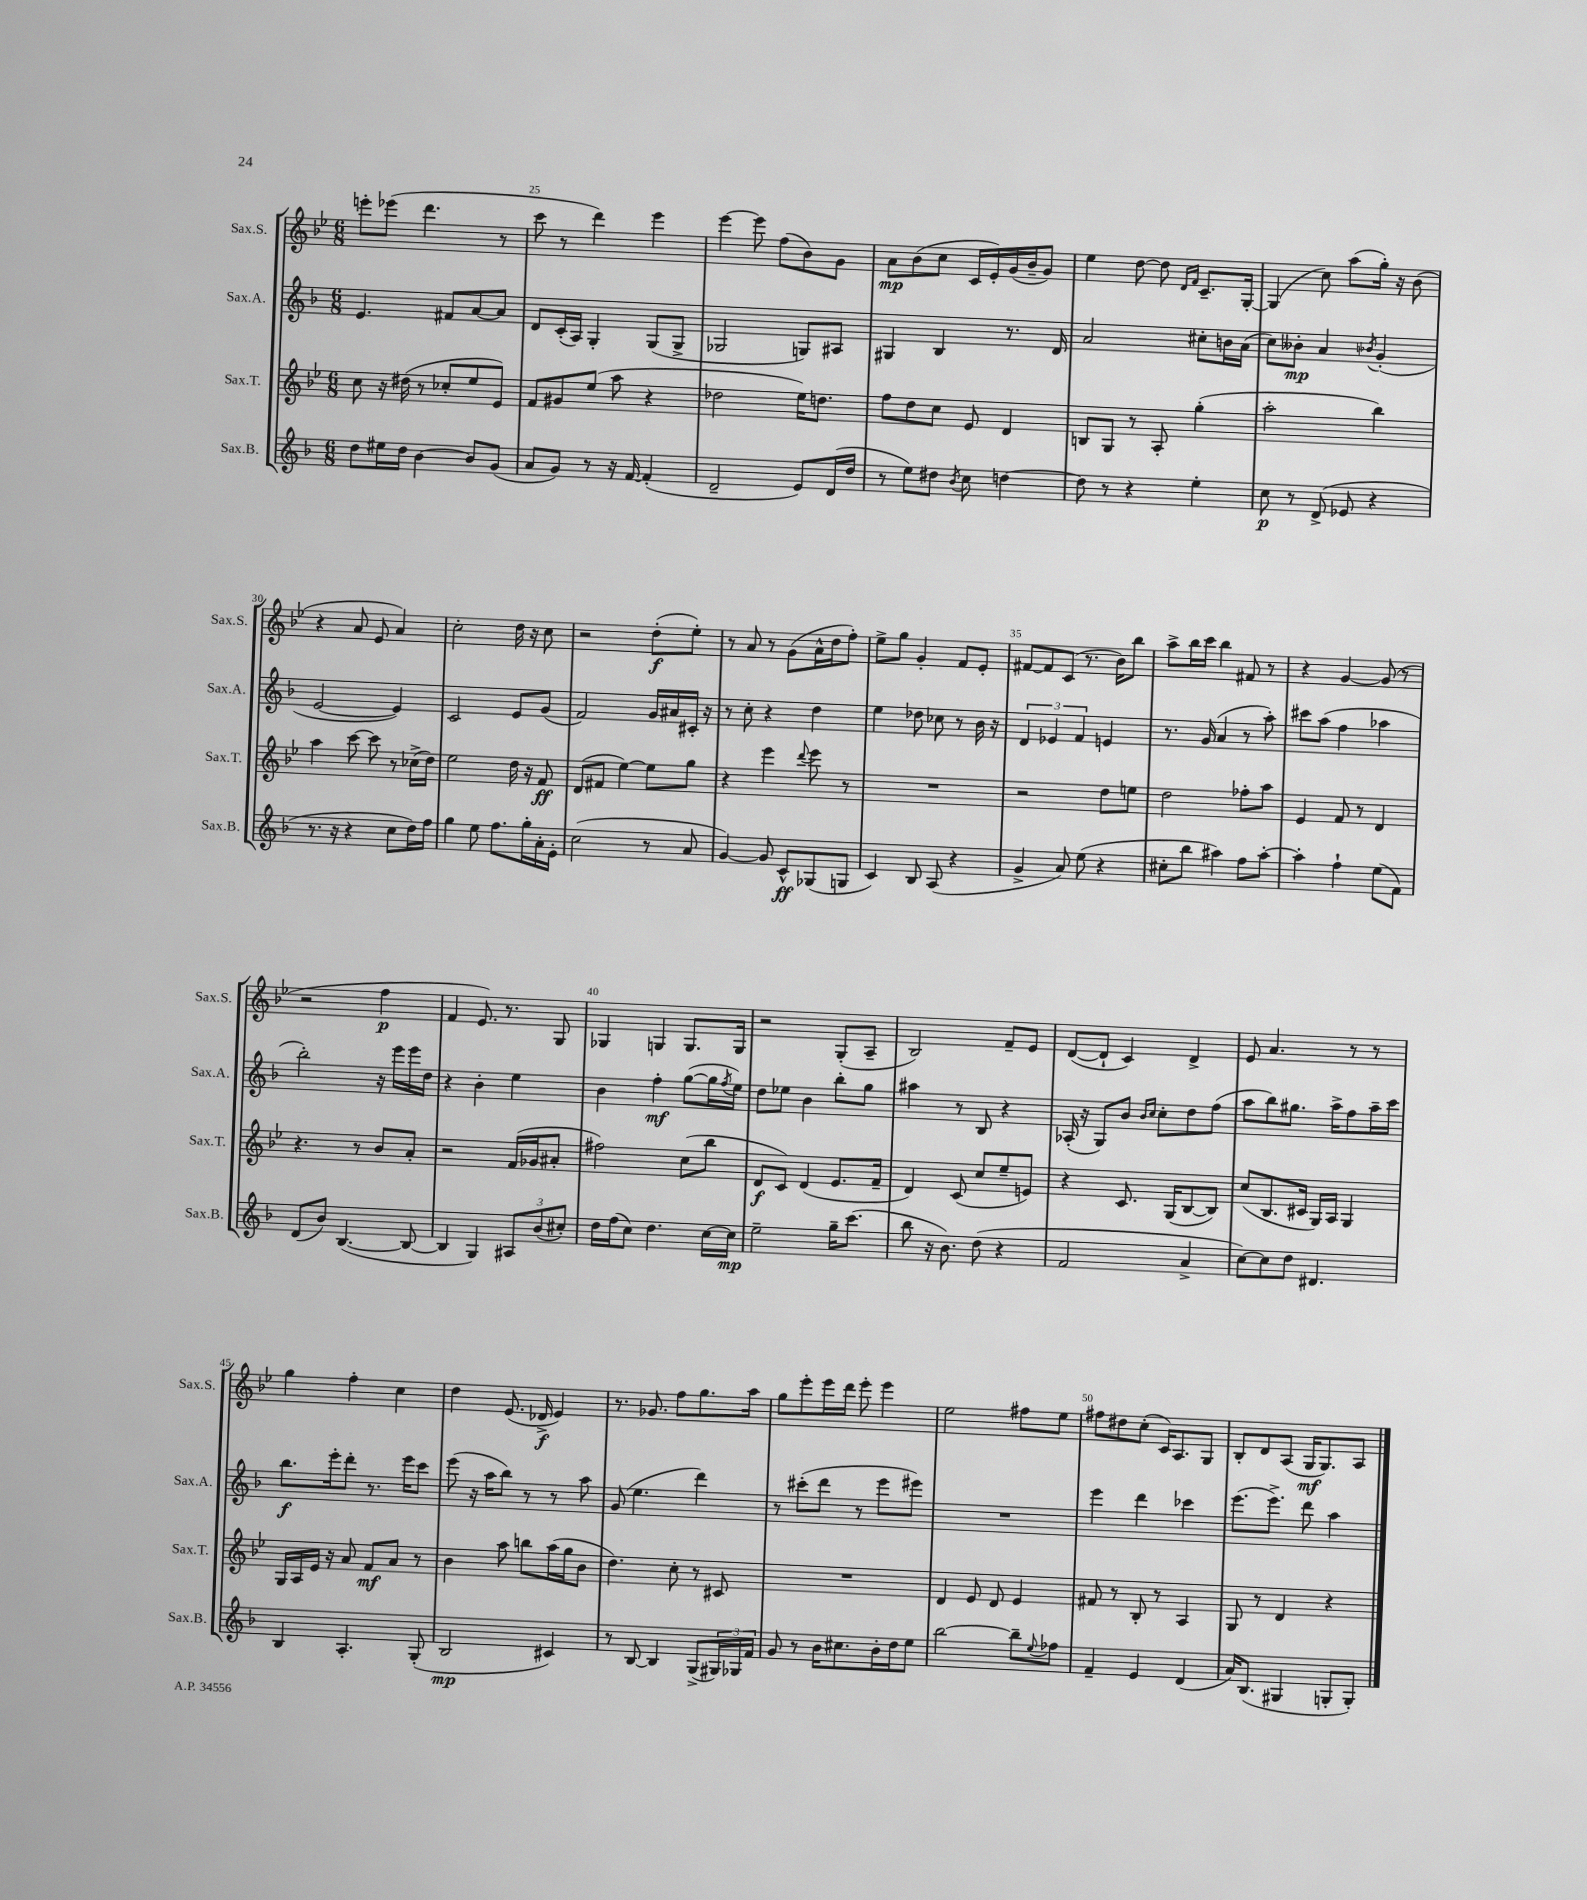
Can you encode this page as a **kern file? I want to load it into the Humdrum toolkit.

**kern	**dynam	**kern	**dynam	**kern	**dynam	**kern	**dynam
*part4	*part4	*part3	*part3	*part2	*part2	*part1	*part1
*staff4	*staff4	*staff3	*staff3	*staff2	*staff2	*staff1	*staff1
*I"Sax.B.	*	*I"Sax.T.	*	*I"Sax.A.	*	*I"Sax.S.	*
*I'Sax.B.	*	*I'Sax.T.	*	*I'Sax.A.	*	*I'Sax.S.	*
*clefG2	*	*clefG2	*	*clefG2	*	*clefG2	*
*k[b-]	*	*k[b-e-]	*	*k[b-]	*	*k[b-e-]	*
*M6/8	*	*M6/8	*	*M6/8	*	*M6/8	*
=24	=24	=24	=24	=24	=24	=24	=24
8dd\L	.	8cc\	.	4.e/	.	8eeen'\L	.
16ee#X\L	.	16r	.	.	.	(8eee-X\J	.
16dd\JJ	.	(16dd#X\	.	.	.	.	.
[4b-\	.	8r	.	.	.	4.ddd\	.
.	.	8cc-X'/L	.	8f#X/L	.	.	.
8b-/L]	.	8ee-/	.	[8a/	.	.	.
(8g/J	.	8e-/J)	.	8a/J]	.	8r	.
=25	=25	=25	=25	=25	=25	=25	=25
8a/L	.	8f/L	.	8d/L	.	8ccc\	.
8g/J)	.	8g#X/	.	(16c'/L	.	8r	.
.	.	.	.	16A/JJ)	.	.	.
8r	.	(8ee-/J	.	4G'/	.	4ddd\)	.
16r	.	8aa\	.	.	.	.	.
[16f/	.	.	.	.	.	.	.
(4f'/]	.	4r	.	(8G/L	.	4eee-\	.
.	.	.	.	8G^/J	.	.	.
=26	=26	=26	=26	=26	=26	=26	=26
2d~/	.	2dd-X\	.	2G-X/	.	[4eee-\	.
.	.	.	.	.	.	8eee-\]	.
.	.	.	.	.	.	(8ff\L	.
8e/L)	.	16ee-\KL)	.	8Gn/L)	.	8b-\)	.
.	.	8.ddn\J	.	.	.	.	.
(16d/L	.	.	.	8A#X/J	.	8g\J	.
16dd/JJ	.	.	.	.	.	.	.
=27	=27	=27	=27	=27	=27	=27	=27
8r	.	8ff\L	.	4G#X/	.	8a\L	mp
8ee\L)	.	8dd\	.	.	.	(8b-\	.
8dd#X\J	.	8cc\J	.	4B-/	.	8cc\J	.
8qb-/	.	.	.	.	.	.	.
8cc\	.	8e-/	.	.	.	16c/LL	.
.	.	.	.	.	.	16e-'/)	.
[4ddn\	.	4d/	.	8.r	.	(16g/	.
.	.	.	.	.	.	16b-~/J	.
.	.	.	.	.	.	8g/J)	.
.	.	.	.	16d/	.	.	.
=28	=28	=28	=28	=28	=28	=28	=28
8dd\]	.	8Bn/L	.	2a/	.	4ee-\	.
8r	.	8G/J	.	.	.	.	.
4r	.	8r	.	.	.	[8dd\	.
.	.	8A'/	.	.	.	8dd\]	.
.	.	.	.	.	.	16qqd/LL	.
.	.	.	.	.	.	16qqf/JJ	.
4ee'\	.	(4gg'\	.	8cc#X'\L	.	8.c~/L	.
.	.	.	.	16bn\L	.	.	.
.	.	.	.	(16a\JJ	.	[16G'/Jk	.
=29	=29	=29	=29	=29	=29	=29	=29
8cc\	p	2aa'\	.	8cc\L)	.	(4G/]	.
8r	.	.	.	8b--X'\J	mp	.	.
(8d^/	.	.	.	4a/	.	8cc\)	.
8e-X/	.	.	.	.	.	(8aa\L	.
.	.	.	.	8qb-X/	.	.	.
4r	.	4bb-\)	.	(4g'/	.	16gg'\Jk)	.
.	.	.	.	.	.	16r	.
.	.	.	.	.	.	(8b-\	.
!!LO:LB:g=z
=30	=30	=30	=30	=30	=30	=30	=30
8.r	.	4aa\	.	[2e/	.	4r	.
16r	.	.	.	.	.	.	.
4r	.	[8ccc\	.	.	.	8a/	.
.	.	8ccc\]	.	.	.	8e-/	.
8cc\L	.	8r	.	4e/])	.	4a/)	.
16dd\L)	.	(16cc-X^\LL	.	.	.	.	.
16ff\JJ	.	16dd\JJ)	.	.	.	.	.
=31	=31	=31	=31	=31	=31	=31	=31
4gg\	.	2ee-\	.	2c/	.	2cc'\	.
8ee\	.	.	.	.	.	.	.
8.ff\L	.	.	.	.	.	.	.
.	.	16dd\	.	8e/L	.	16dd\	.
16gg'\L	.	16r	.	.	.	16r	.
16a'\	.	8f/	ff	(8g/J	.	8cc\	.
16e'\JJ	.	.	.	.	.	.	.
=32	=32	=32	=32	=32	=32	=32	=32
(2cc\	.	(8d/L	.	2f/)	.	2r	.
.	.	8f#X/J	.	.	.	.	.
.	.	[4ee-\)	.	.	.	.	.
8r	.	8ee-\L]	.	16g/LL	.	(8dd'\L	f
.	.	.	.	16a#X/	.	.	.
8a/	.	8gg\J	.	16c#X'/JJ	.	8ee-'\J)	.
.	.	.	.	16r	.	.	.
=33	=33	=33	=33	=33	=33	=33	=33
[4g/)	.	4r	.	8r	.	8r	.
.	.	.	.	8cc'\	.	8a/	.
8g/]	.	4eee-\	.	4r	.	8r	.
8c^^/L	ff	.	.	.	.	(8g\L	.
.	.	8qqddd/	.	.	.	.	.
(8G-X/	.	8eee-\	.	4dd\	.	16a^^\L	.
.	.	.	.	.	.	16dd\J	.
8Gn/J	.	8r	.	.	.	8ff'\J)	.
=34	=34	=34	=34	=34	=34	=34	=34
4c/)	.	2.r	.	4ee\	.	8ee-^\L	.
.	.	.	.	.	.	8gg\J	.
8B-/	.	.	.	8dd-X\	.	4g'/	.
(8A/	.	.	.	8cc-X\	.	.	.
4r	.	.	.	8r	.	8f/L	.
.	.	.	.	16b-\	.	8e-'/J	.
.	.	.	.	16r	.	.	.
=35	=35	=35	=35	=35	=35	=35	=35
4g^/	.	2r	.	6d/	.	[8f#X/L	.
.	.	.	.	.	.	8f#/]	.
.	.	.	.	6e-X/	.	.	.
8a/)	.	.	.	.	.	(8c/J	.
.	.	.	.	6f/	.	.	.
(8ee\	.	.	.	.	.	8.r	.
4r	.	8dd\L	.	4en/	.	.	.
.	.	.	.	.	.	16b-\KL)	.
.	.	8een\J	.	.	.	8bb-\J	.
=36	=36	=36	=36	=36	=36	=36	=36
8cc#X'\L	.	2dd\	.	8.r	.	8aa^\L	.
8bb-\J	.	.	.	.	.	16bb-\L	.
.	.	.	.	(16g/	.	16ccc\JJ	.
4aa#X\)	.	.	.	4a/	.	4bb-\	.
8ff\L	.	8ff-X'\L	.	8r	.	8f#X/	.
[8aa#'\J	.	8aa\J	.	8aa'\)	.	8r	.
=37	=37	=37	=37	=37	=37	=37	=37
4aa#'\]	.	4e-/	.	8ccc#X\L	.	4r	.
.	.	.	.	(8aa\J	.	.	.
4ff`\	.	8f/	.	4ff\	.	[4g/	.
.	.	8r	.	.	.	.	.
(8ee\L	.	4d/	.	4aa-X\	.	(8g/]	.
8f\J)	.	.	.	.	.	8r	.
!!LO:LB:g=z
=38	=38	=38	=38	=38	=38	=38	=38
(8d/L	.	4.r	.	2bb-'\)	.	2r	.
8b-/J)	.	.	.	.	.	.	.
([4.B-/	.	.	.	.	.	.	.
.	.	8r	.	.	.	.	.
.	.	8b-/L	.	16r	.	4ff\	p
.	.	.	.	16eee\LL	.	.	.
8B-/_	.	8a'/J	.	16eee\	.	.	.
.	.	.	.	16dd\JJ	.	.	.
=39	=39	=39	=39	=39	=39	=39	=39
4B-/]	.	2r	.	4r	.	4f/	.
4G/)	.	.	.	4b-'\	.	8.e-/)	.
.	.	.	.	.	.	8.r	.
12A#X/L	.	(16f/LL	.	4ee\	.	.	.
.	.	16g-X/J	.	.	.	.	.
(12b-/	.	.	.	.	.	.	.
.	.	8a#X'/J	.	.	.	8G/	.
12cc#X'/J)	.	.	.	.	.	.	.
=40	=40	=40	=40	=40	=40	=40	=40
16dd\LL	.	2ff#X\)	.	4b-\	.	4G-X/	.
(16ff\J	.	.	.	.	.	.	.
8cc\J)	.	.	.	.	.	.	.
4.dd\	.	.	.	4ff'\	mf	4Gn/	.
.	.	(8cc\L	.	([8gg\L	.	8.G/L	.
[16cc\LL	.	8bb-\J	.	16gg\L]	.	.	.
.	.	.	.	8qff/	.	.	.
16cc\JJ]	mp	.	.	16ee\JJ)	.	16G/Jk	.
=41	=41	=41	=41	=41	=41	=41	=41
2ee~\	.	8d/L	f	8dd\L	.	2r	.
.	.	8c/J)	.	8ee-X\J	.	.	.
.	.	(4d/	.	4b-\	.	.	.
16gg~\KL	.	8.e-/L	.	8bb-'\L	.	(8G'/L	.
(8.ccc\J	.	.	.	.	.	.	.
.	.	.	.	8gg\J	.	8A~/J	.
.	.	16f~/Jk	.	.	.	.	.
=42	=42	=42	=42	=42	=42	=42	=42
8bb-\	.	4d/)	.	4aa#X\	.	2B-/)	.
16r	.	.	.	.	.	.	.
8.b-\)	.	.	.	.	.	.	.
.	.	(8c/	.	8r	.	.	.
(8dd\	.	8cc/L	.	8B-/	.	.	.
4r	.	8ee-~/	.	4r	.	8f~/L	.
.	.	8en/J)	.	.	.	8e-/J	.
=43	=43	=43	=43	=43	=43	=43	=43
2f/	.	4r	.	(16A-X'/	.	([8d/L	.
.	.	.	.	16r	.	.	.
.	.	.	.	8G/L)	.	8d`/J]	.
.	.	8.c/	.	8b-/J	.	4c/)	.
.	.	.	.	16qqb-/LL	.	.	.
.	.	.	.	16qqcc/JJ	.	.	.
.	.	.	.	8cc'\L	.	.	.
.	.	(16G/KL	.	.	.	.	.
4a^/	.	[8B-/	.	8dd\	.	4d^/	.
.	.	8B-/J])	.	(8ff\J	.	.	.
=44	=44	=44	=44	=44	=44	=44	=44
[8cc\L)	.	(8cc/L	.	8aa\L	.	8e-/	.
8cc\]	.	8.B-/	.	8bb-\)	.	4.a/	.
8dd\J	.	.	.	8.gg#X\J	.	.	.
.	.	16c#X/Jk	.	.	.	.	.
4.d#X/	.	16G/LL)	.	.	.	.	.
.	.	16A/JJ	.	16aa^\KL	.	.	.
.	.	4G/	.	8ff\	.	8r	.
.	.	.	.	16aa~\L	.	8r	.
.	.	.	.	16ccc\JJ	.	.	.
!!LO:LB:g=z
=45	=45	=45	=45	=45	=45	=45	=45
4B-/	.	16G/LL	.	8.bb-\L	f	4gg\	.
.	.	16A/	.	.	.	.	.
.	.	16e-/JJ	.	.	.	.	.
.	.	16r	.	16eee'\k	.	.	.
4.A'/	.	8a/	.	8ddd'\J	.	4ff'\	.
.	.	8f/L	mf	8.r	.	.	.
.	.	8a/J	.	.	.	4cc\	.
.	.	.	.	16eee\KL	.	.	.
(8G'/	.	8r	.	8ccc\J	.	.	.
=46	=46	=46	=46	=46	=46	=46	=46
2B-/	mp	4b-\	.	(8eee\	.	4dd\	.
.	.	.	.	16r	.	.	.
.	.	.	.	16aa\KL	.	.	.
.	.	8aa\	.	8bb-\J)	.	(8.e-/	.
.	.	8bbn\L	.	8r	.	.	.
.	.	.	.	.	.	16d-X^/	f
4c#X/)	.	(16aa\L	.	8r	.	4e-/)	.
.	.	16gg\J	.	.	.	.	.
.	.	8b-\J	.	8aa\	.	.	.
=47	=47	=47	=47	=47	=47	=47	=47
8r	.	4.dd\)	.	(8g/	.	8.r	.
[8B-/	.	.	.	4.ee\	.	.	.
.	.	.	.	.	.	8.g-X/	.
4B-/]	.	.	.	.	.	.	.
.	.	8cc'\	.	.	.	8ff\L	.
(8G^/L	.	8r	.	4ddd\)	.	8.gg\	.
24G#X/L)	.	8c#X/	.	.	.	.	.
24G-X/	.	.	.	.	.	.	.
.	.	.	.	.	.	16aa\Jk	.
24f/JJ	.	.	.	.	.	.	.
=48	=48	=48	=48	=48	=48	=48	=48
8g/	.	2.r	.	8r	.	8gg\L	.
8r	.	.	.	(8ccc#X'\L	.	8eee-'\	.
16b-\KL	.	.	.	8ddd\J	.	16eee-\L	.
8.cc#X\	.	.	.	.	.	16ddd\JJ	.
.	.	.	.	8r	.	8eee-'\	.
16b-'\L	.	.	.	8eee\L	.	4eee-\	.
16dd\J	.	.	.	.	.	.	.
8ee\J	.	.	.	8eee#X\J)	.	.	.
=49	=49	=49	=49	=49	=49	=49	=49
[2bb-\	.	4d/	.	2.r	.	2ee-\	.
.	.	8e-/	.	.	.	.	.
.	.	8d/	.	.	.	.	.
8bb-~\L]	.	4e-/	.	.	.	8ff#X\L	.
8qqee/	.	.	.	.	.	.	.
8ff-X\J	.	.	.	.	.	8ee-\J	.
=50	=50	=50	=50	=50	=50	=50	=50
4f~/	.	8f#X/	.	4eee\	.	8ff#X\L	.
.	.	8r	.	.	.	8dd#X\	.
4e/	.	8B-'/	.	4ddd\	.	(8cc'\J	.
.	.	8r	.	.	.	16c/KL)	.
.	.	.	.	.	.	8.A/	.
(4d/	.	4A/	.	4ccc-X\	.	.	.
.	.	.	.	.	.	8G/J	.
=51	=51	=51	=51	=51	=51	=51	=51
16a/KL)	.	8G/	.	(8.eee\L	.	8B-'/L	.
(8.B-/J	.	.	.	.	.	.	.
.	.	8r	.	.	.	8d/	.
.	.	.	.	8.eee^\J)	.	.	.
4G#X/	.	4d/	.	.	.	(8A/J	.
.	.	.	.	8ddd\	.	16G/KL	mf
.	.	.	.	.	.	8.G/)	.
8Gn'/L	.	4r	.	4aa\	.	.	.
8G'/J)	.	.	.	.	.	8A/J	.
==	==	==	==	==	==	==	==
*-	*-	*-	*-	*-	*-	*-	*-
